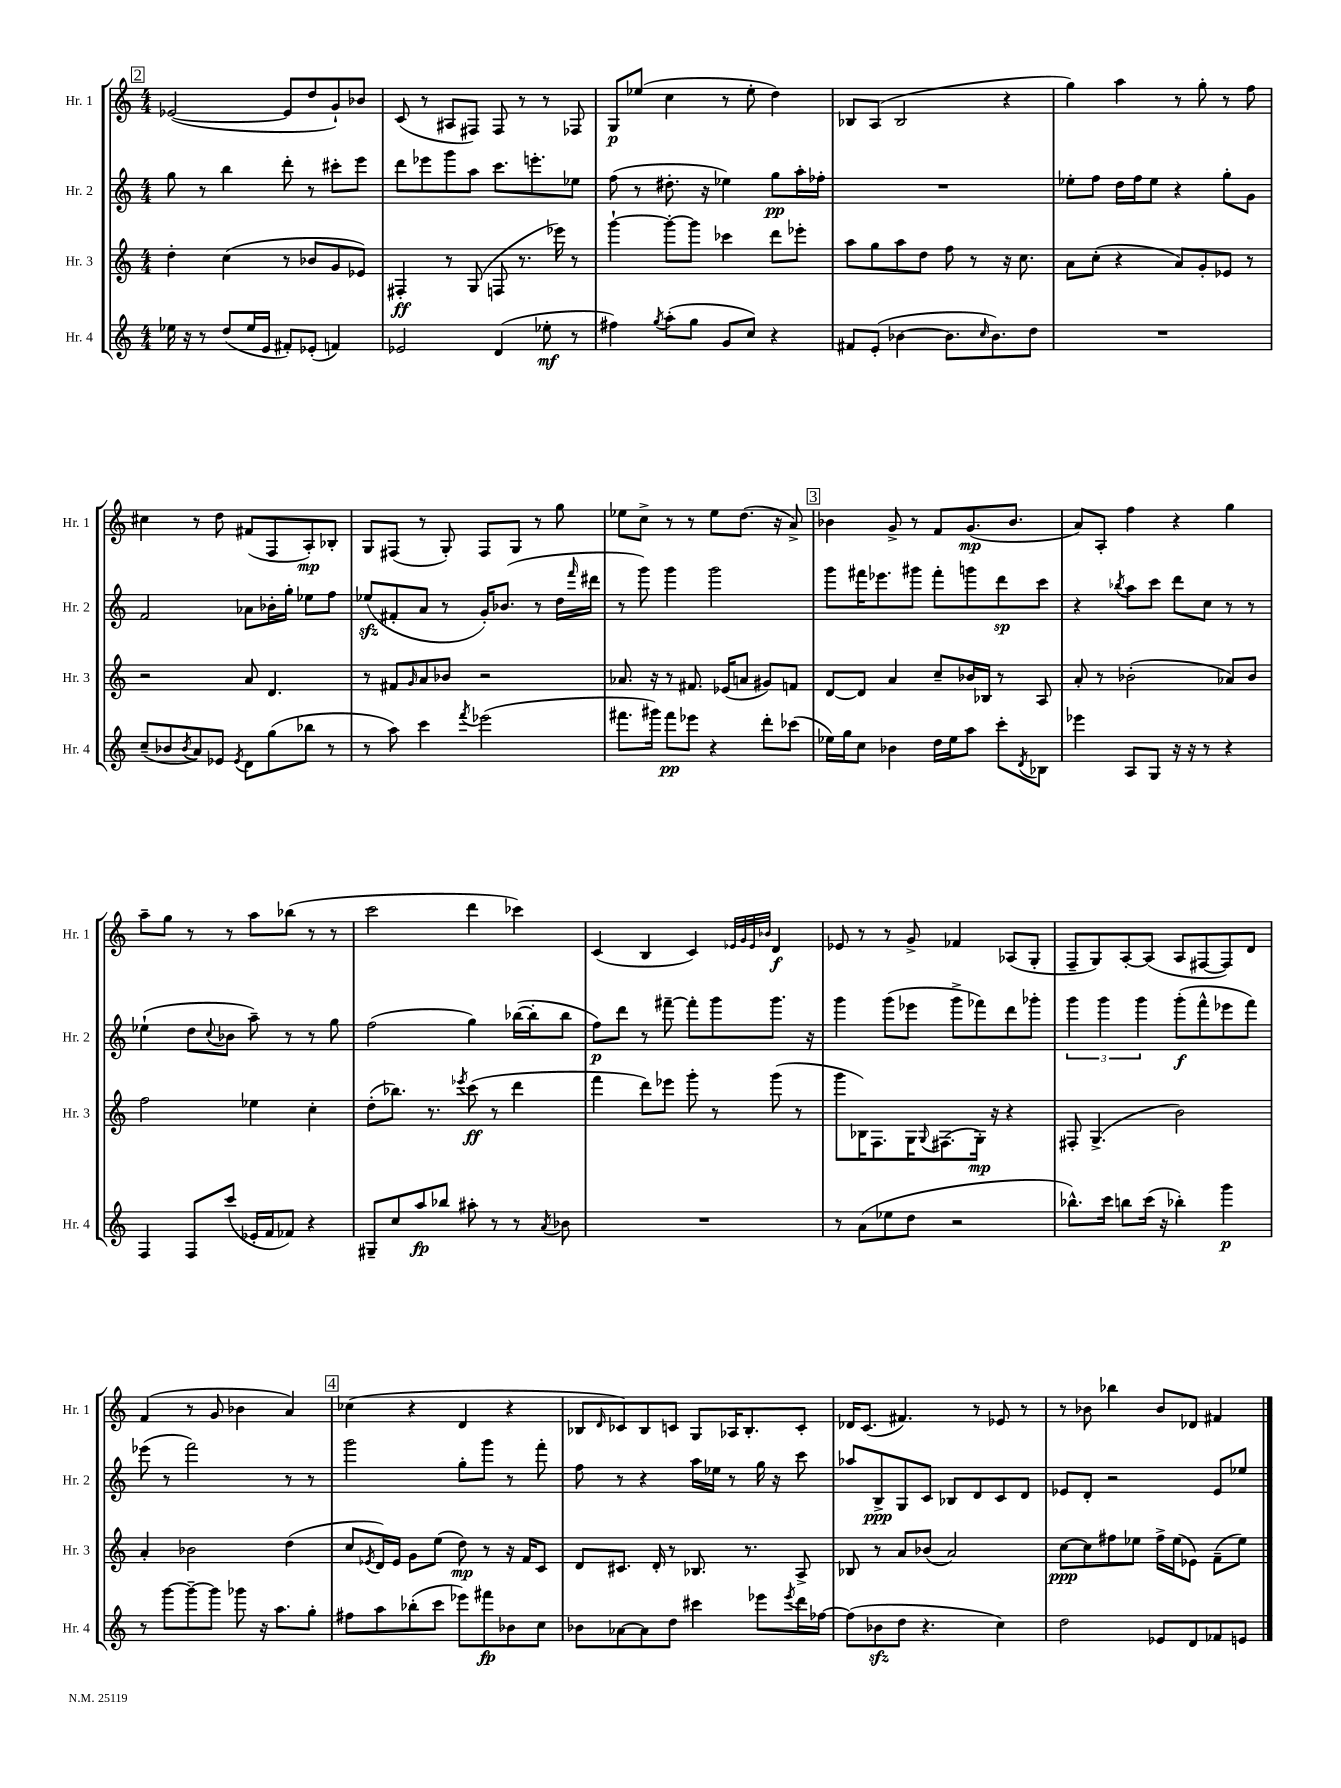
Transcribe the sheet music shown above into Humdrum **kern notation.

**kern	**kern	**kern	**kern
*staff4	*staff3	*staff2	*staff1
*clefG2	*clefG2	*clefG2	*clefG2
*k[]	*k[]	*k[]	*k[]
*M4/4	*M4/4	*M4/4	*M4/4
16ee-	4dd'	8gg	([2e-
16r	.	.	.
8r	.	8r	.
(8dd	(4cc	4bb	.
16ee-	.	.	.
16e	.	.	.
8f#')	8r	8ddd'	8e-]
(8e-'	8b-	8r	8dd
4f)	8g	8ccc#'	8g`)
.	8e-)	8eee	8b-
=	=	=	=
2e-	4F#'	8ddd	(8c
.	.	8eee-	8r
.	8r	8ggg	8A#
.	(8G	8aa	8F#)
(4d	8F	8.ccc	8F#
.	8.r	.	8r
.	.	8.eee'	.
8ee-'	.	.	8r
.	16eee-)	.	.
8r	8r	8ee-	8F-
=	=	=	=
4ff#)	[4ggg`	(8ff	8G
.	.	8r	(8ee-
8qgg	.	.	.
(8aa'	8ggg'_	8.dd#'	4cc
8gg	8ggg]	.	.
.	.	16r	.
8g	4ccc-	4ee-)	8r
8cc)	.	.	8ee-'
4r	8ddd	8gg	4dd)
.	8eee-'	16aa'	.
.	.	16ff-'	.
=	=	=	=
8f#	8aa	1r	8B-
(8e'	8gg	.	(8A
[4b-	8aa	.	2B-
.	8dd	.	.
8.b-]	8ff	.	.
.	8r	.	.
16qqcc	.	.	.
8.b-)	.	.	.
.	16r	.	4r
.	8.cc	.	.
8dd	.	.	.
=	=	=	=
1r	8a	8ee-'	4gg)
.	(8cc'	8ff	.
.	4r	16dd	4aa
.	.	16ff	.
.	.	8ee-	.
.	8a)	4r	8r
.	8g'	.	8gg'
.	8e-	8gg'	8r
.	8r	8g	8ff
=	=	=	=
(8cc~	2r	2f	4cc#
8b-	.	.	.
8qb-	.	.	.
8a)	.	.	8r
8e-	.	.	8dd
8qe-	.	.	.
8d	8a	8a-	(8f#
(8gg	4.d	16b-'	8F
.	.	16gg'	.
8bb-	.	8ee-	8A')
8r	.	8ff	8B-'
=	=	=	=
8r	8r	(8ee-	8G
8aa)	8f#	8f#'	(8F#
.	16qqg	.	.
4ccc	8a	8a	8r
.	8b-	8r	8G')
8qfff	.	.	.
(2eee-	2r	16g')	8F#
.	.	(8.b-	.
.	.	.	8G
.	.	8r	8r
.	.	16dd	8gg
.	.	16qqfff	.
.	.	16ddd#	.
=	=	=	=
8.fff#	8.a-	8r	8ee-
.	.	8ggg)	8cc^
16ggg#)	16r	.	.
8fff#	8r	4ggg	8r
8eee-	8.f#	.	8r
4r	.	2ggg	8ee-
.	(16e-	.	.
.	8a	.	(8.dd
8ddd'	8g#)	.	.
.	.	.	16r
(8ccc-	8f	.	8a^)
=	=	=	=
16ee-)	[8d	8ggg	4b-
16gg	.	.	.
8cc	8d]	16fff#	.
.	.	8.eee-	.
4b-	4a	.	8g^
.	.	8ggg#	8r
16dd	8cc~	8fff#'	8f
16ee-	.	.	.
8aa	16b-	8ggg	(8.g
.	16B-	.	.
8ccc'	8r	8ddd	.
.	.	.	8.b-
8qd	.	.	.
8B-	8A	8ccc	.
=	=	=	=
4eee-	8a'	4r	8a)
.	8r	.	8A'
.	.	8qbb-	.
8A	(2b-'	8aa	4ff
8G	.	8ccc	.
16r	.	8ddd	4r
16r	.	.	.
8r	.	8cc	.
4r	8a-)	8r	4gg
.	8b-	8r	.
=	=	=	=
4F	2ff	(4ee-`	8aa~
.	.	.	8gg
8F	.	8dd	8r
.	.	8qqcc	.
(8ccc	.	8b-	8r
16e-'	4ee-	8aa~)	8aa
16f	.	.	.
8f-)	.	8r	(8bb-
4r	4cc'	8r	8r
.	.	8gg	8r
=	=	=	=
8G#~	(8dd'	(2ff	2ccc
8cc	8.bb-)	.	.
8aa	.	.	.
.	8.r	.	.
8bb-	.	.	.
.	8qeee-	.	.
8aa#'	(8ccc	4gg)	4ddd
8r	8r	.	.
8r	4ddd	([16bb-	4ccc-)
.	.	16bb-']	.
8qa	.	.	.
8b-	.	8bb-	.
=	=	=	=
1r	4fff	8ff)	(4c
.	.	8ddd	.
.	8ddd)	8r	4B
.	8eee-	[8fff#~	.
.	8ggg'	8fff#']	4c)
.	8r	8ggg	.
.	.	.	32qqe-
.	.	.	32qqg
.	.	.	32qqe-
.	.	.	32qqb-
.	(8ggg	8.ggg	4d
.	8r	.	.
.	.	16r	.
=	=	=	=
8r	8ggg	4ggg	8e-
(8a	16B-)	.	8r
.	8.F	.	.
8ee-	.	(8ggg	8r
8dd	16G	8eee-	8g^
.	8qqG	.	.
.	(8.F#	.	.
2r	.	8ggg^	4f-
.	16G')	8fff-)	.
.	16r	.	.
.	4r	8ddd	(8A-
.	.	8ggg-'	8G'
=	=	=	=
8.bb-^^)	8F#'	6ggg	8F~
.	(4.G^	.	8G)
.	.	6ggg	.
16ccc	.	.	.
8bb	.	.	[8A'
.	.	6ggg	.
(16ccc	.	.	(8A]
16r	.	.	.
4bb-')	2b)	(8ggg'	8A
.	.	8fff^^	[8F#
4ggg	.	8eee-	8F#])
.	.	8fff)	8d
=	=	=	=
8r	4a'	(8eee-	(4f
[8ggg	.	8r	.
8ggg~_	2b-	2fff)	8r
8ggg]	.	.	8g
8ggg-	.	.	4b-
16r	.	.	.
8.aa	.	.	.
.	(4dd	8r	4a)
8gg'	.	8r	.
=	=	=	=
8ff#	8cc	2ggg	(4cc-
.	8qe-	.	.
8aa	16d)	.	.
.	16e-	.	.
(8bb-'	8g	.	4r
8ccc	(8ee	.	.
8eee-)	8dd)	8gg'	4d
8fff#	8r	8ggg	.
8b-	16r	8r	4r
.	16f	.	.
8cc	8c	8fff'	.
=	=	=	=
8b-	8d	8ff	8B-
.	.	.	16qqd
[8a-	8.c#	8r	8c-)
8a-]	.	4r	8B-
.	16d'	.	.
8dd	8r	.	8c
4ccc#	8.B-	16aa	8G
.	.	16ee-	.
.	.	8r	16A-
.	8.r	.	8.B-'
8eee-	.	16gg	.
.	.	16r	.
8qeee-	.	.	.
16ddd	8A^	8ccc	8c'
[16ff-	.	.	.
=	=	=	=
(8ff-]	8B-	8aa-	16d-
.	.	.	(8.c
8b-	8r	8B^	.
8dd	8a	8G	4.f#)
4.r	(8b-	8c	.
.	2a)	8B-	.
.	.	8d	8r
4cc)	.	8c	8e-
.	.	8d	8r
=	=	=	=
2dd	[8cc	8e-	8r
.	8cc]	8d'	8b-
.	8ff#	2r	4bb-
.	8ee-	.	.
8e-	16ff#^	.	8b-
.	(16ee-	.	.
8d	8e-)	.	8d-
8f-	(8f~	8e-	4f#
8e	8ee-)	8ee-	.
==	==	==	==
*-	*-	*-	*-
